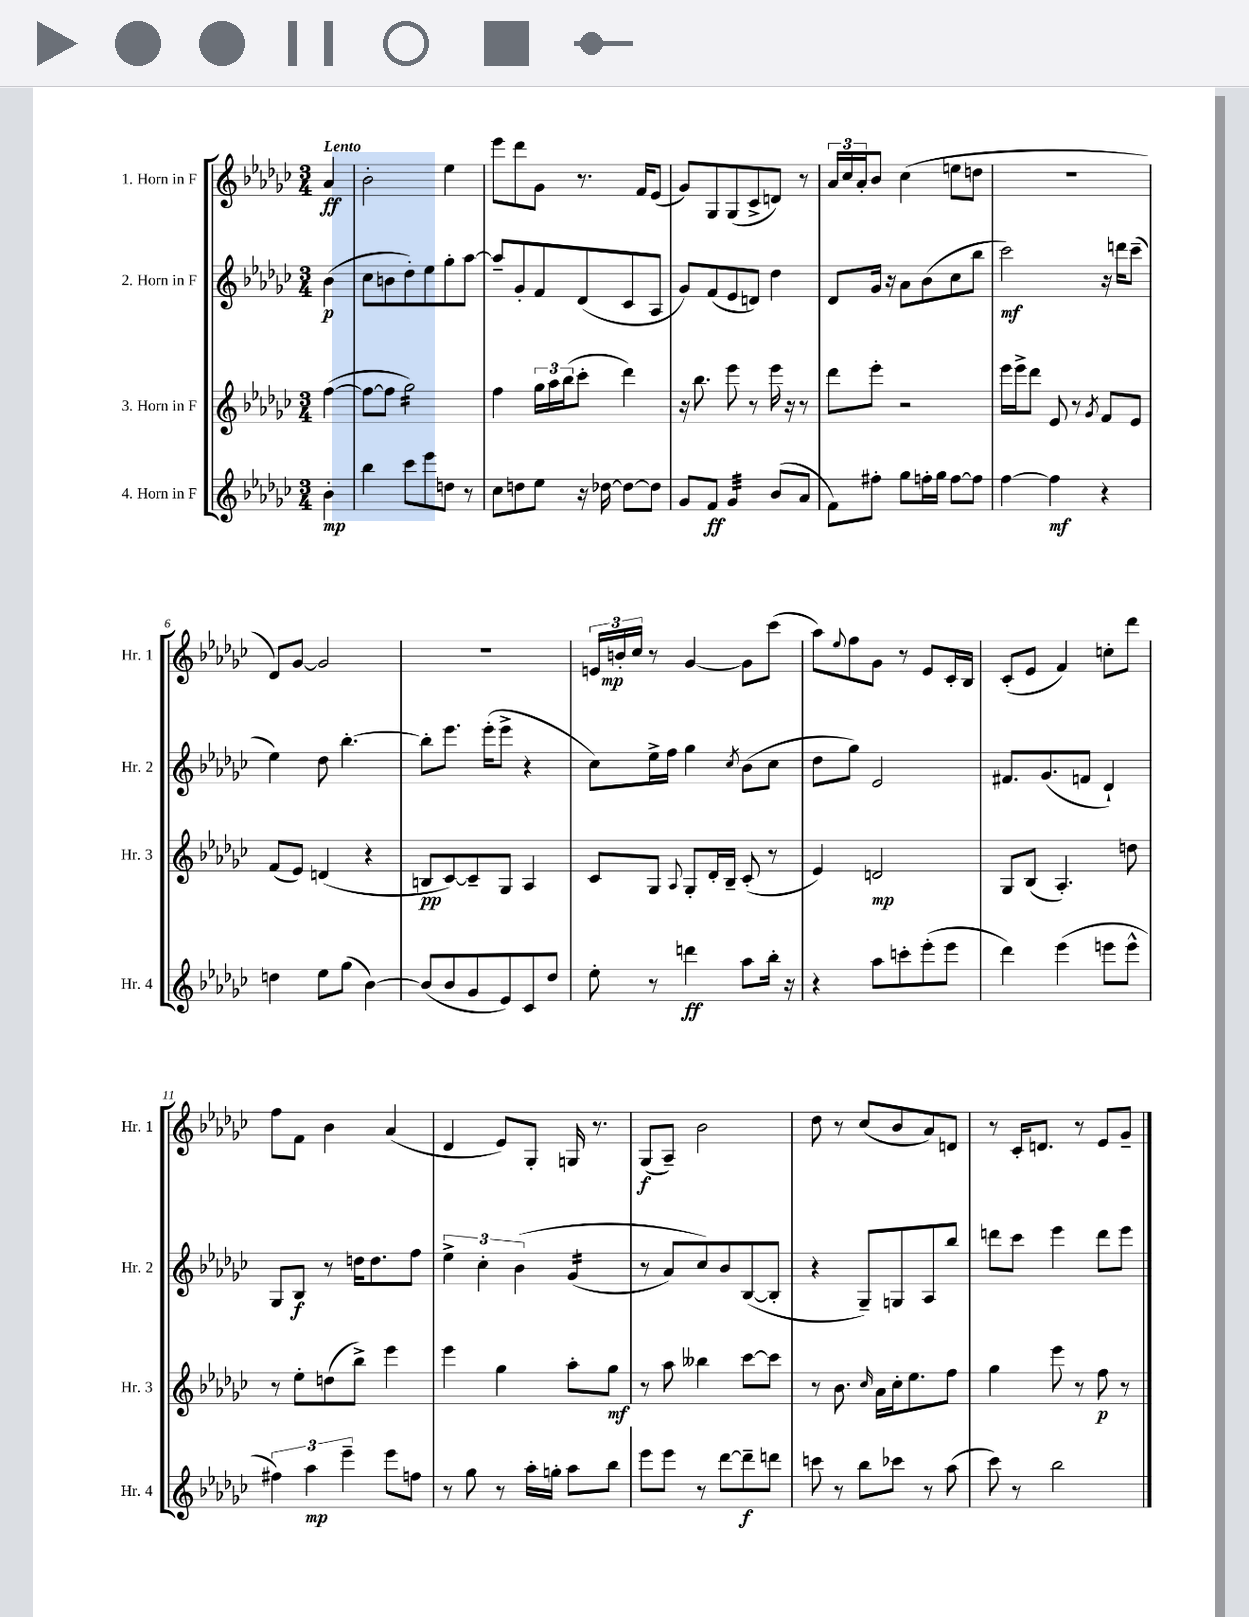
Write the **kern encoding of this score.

**kern	**kern	**kern	**kern
*staff4	*staff3	*staff2	*staff1
*clefG2	*clefG2	*clefG2	*clefG2
*k[b-e-a-d-g-c-]	*k[b-e-a-d-g-c-]	*k[b-e-a-d-g-c-]	*k[b-e-a-d-g-c-]
*M3/4	*M3/4	*M3/4	*M3/4
4b-'	([4ff	(4b-	4a-
=	=	=	=
4bb-	8ff_	8cc-	2b-'
.	8ff]	8b	.
8ccc-	2gg-)	8dd-')	.
8eee-	.	8ee-	.
8dd	.	8gg-'	4ee-
8r	.	[8aa-	.
=	=	=	=
8cc-	4ff	8aa-~]	8eee-
8dd	.	8g-'	8ddd-
8ee-	24gg-	8f	8g-
.	24aa-	.	.
.	(24bb-	.	.
16r	8ccc-'	(8d-	8.r
[16dd-	.	.	.
8dd-_	4ddd-)	8c-	.
.	.	.	16f
8dd-]	.	8A-	(8e-
=	=	=	=
8g-	16r	8g-)	8g-)
.	8.bb-	.	.
8f	.	(8f	8G-
4g-	8eee-	8e-	(8G-
.	8r	8d)	8c-^
(8b-	16eee-	4dd-	8d)
.	16r	.	.
8a-	8r	.	8r
=	=	=	=
8f)	8ddd-	8d-	24a-
.	.	.	24cc-
.	.	.	24a-'
8ff#'	8eee-'	16g-	8b-
.	.	16r	.
8gg-	2r	8a-	(4cc-
16ff'	.	(8b-	.
16gg-	.	.	.
[8ff	.	8cc-	8ee
8ff]	.	8bb-	8dd
=	=	=	=
[4ff	16eee-	2ccc-)	2.r
.	16eee-^	.	.
.	8ddd-	.	.
4ff]	8e-	.	.
.	8r	.	.
.	8qg-	.	.
4r	8f	16r	.
.	.	16ddd	.
.	8e-	(8ccc-~	.
=	=	=	=
4dd	(8f	4ee-)	8d-)
.	8e-)	.	[8g-
8ee-	(4d	8dd-	2g-]
(8gg-	.	[4.bb-'	.
[4b-)	4r	.	.
=	=	=	=
(8b-]	8B	8bb-']	2.r
8b-	[8c-)	8.eee-	.
8g-	8c-~]	.	.
.	.	(16eee-'	.
8e-)	8G-	8eee-^	.
8c-	4A-	4r	.
8dd-	.	.	.
=	=	=	=
8ee-'	8c-	8cc-)	24e
.	.	.	24b'
.	.	.	24cc-
8r	8G-	16ee-^	8r
.	.	16ff	.
.	8qqA-	.	.
4ddd	8G-'	4gg-	[4g-
.	16d-'	.	.
.	16B-~	.	.
.	.	8qcc-	.
8aa-	(8c-'	(8b-	8g-]
16bb-'	8r	8cc-	(8ccc-
16r	.	.	.
=	=	=	=
4r	4e-)	8dd-	8aa-)
.	.	.	8qqee-
.	.	8gg-)	8ff
8aa-	2d	2e-	8g-
8ccc'	.	.	8r
(8eee-'	.	.	8e-
8eee-	.	.	16c-'
.	.	.	16B-
=	=	=	=
4ddd-)	8G-	8.f#	(8c-'
.	(8B-	.	8e-
.	.	(8.g-	.
(4eee-	4.A-')	.	4f)
.	.	8f	.
8eee	.	4d-`)	8cc'
8eee^^	8dd	.	8ddd-
=	=	=	=
6ff#)	8r	8G-	8ff
.	8ee-'	8B-	8f
6aa-	.	.	.
.	(8dd	8r	4b-
6eee-~	.	.	.
.	8bb-^)	16dd	.
.	.	8.dd	.
8eee-	4eee-	.	(4a-
8ff	.	8ff	.
=	=	=	=
8r	4eee-	6ee-^	4d-
8gg-	.	.	.
.	.	6cc-'	.
8r	4gg-	.	8e-)
.	.	&(6b-	.
16aa-'	.	.	8G-'
16gg'	.	.	.
8aa-	8aa-'	(4g-	16G
.	.	.	8.r
8bb-	8gg-	.	.
=	=	=	=
8eee-	8r	8r	(8G-
8eee-	8aa-	8a-)	8A-~)
8r	4bb--	8cc-&)	2b-
[8ddd-	.	8b-	.
8ddd-~]	[8ccc-	([8B-	.
8ddd	8ccc-]	8B-']	.
=	=	=	=
8ccc	8r	4r	8dd-
8r	8.b-	.	8r
8bb-	.	8G-~)	(8cc-
.	16qqcc-	.	.
.	16a-	.	.
8ccc-	16cc-'	8G	8b-
.	8.ee-	.	.
8r	.	8A-	8a-)
(8aa-	8ff	8bb-	8d
=	=	=	=
8ccc-)	4gg-	8ddd	8r
8r	.	8ccc-	16c-'
.	.	.	8.d
2bb-	8eee-	4eee-	.
.	8r	.	8r
.	8ff	8ddd	8e-
.	8r	8eee-	8g-~
==	==	==	==
*-	*-	*-	*-
